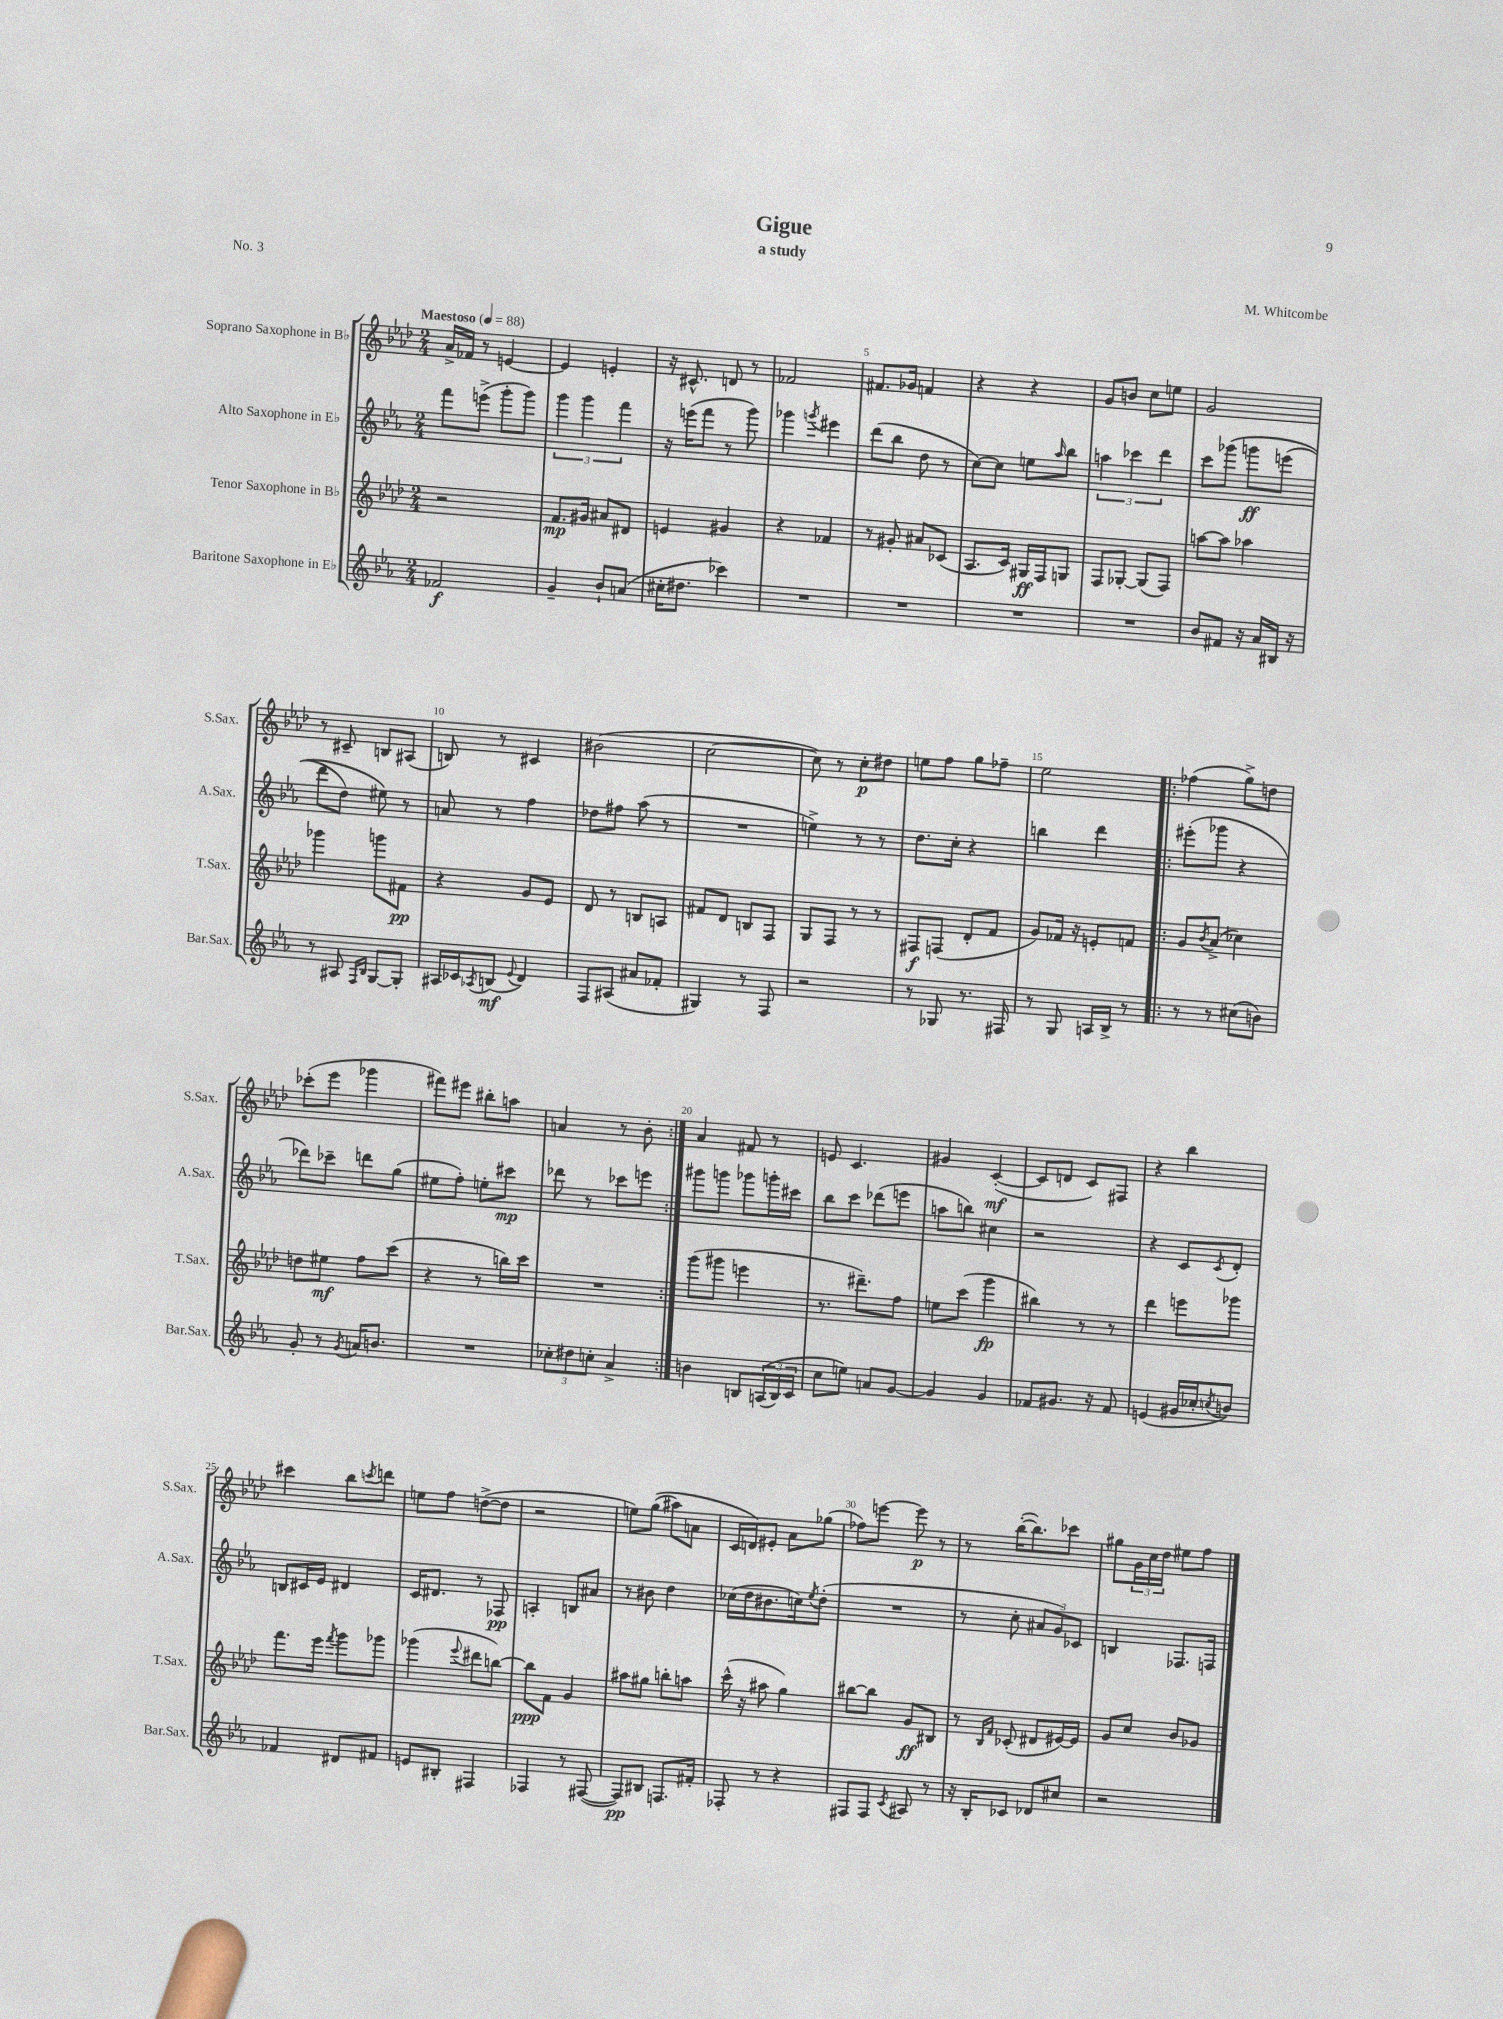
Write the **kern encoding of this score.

**kern	**kern	**kern	**kern
*staff4	*staff3	*staff2	*staff1
*clefG2	*clefG2	*clefG2	*clefG2
*k[b-e-a-]	*k[b-e-a-d-]	*k[b-e-a-]	*k[b-e-a-d-]
*M2/4	*M2/4	*M2/4	*M2/4
*MM88	*MM88	*MM88	*MM88
2f-	2r	8fff	16a-^
.	.	.	16f-
.	.	(8eee^	8r
.	.	8ggg'	[4e
.	.	8ggg)	.
=	=	=	=
4g~	8.f	6ggg	4e]
.	.	6ggg	.
.	16g#	.	.
8b-`	8a#	.	4e'
.	.	6fff	.
(8a	8d#	.	.
=	=	=	=
16cc#'	4e	16r	16r
8.dd#	.	(16eee	8.c#^^
.	.	8fff	.
4ccc-)	4g#	8r	8d
.	.	8ggg)	8r
=	=	=	=
2r	4r	4ggg-	2f-
.	.	8qggg	.
.	4f-	4eee#	.
=	=	=	=
2r	8r	(8ddd	8.f#
.	8g#'	8bb-	.
.	.	.	16g-
.	8a#	8dd	4f
.	(8c-	8r	.
=	=	=	=
2r	8.A-	[8cc)	4r
.	.	8cc]	.
.	16c)	.	.
.	16G#	8ee	4r
.	16F	.	.
.	.	16qqaa-	.
.	8G	8bb-	.
=	=	=	=
2r	8F	6aa	8g
.	[8G-'	.	8b
.	.	6ccc-	.
.	(8G-]	.	8cc
.	.	6ddd	.
.	8F)	.	8ee
=	=	=	=
8b-	[8aa	8ccc	2g
8f#	8aa]	&(8ggg-	.
16r	4aa-	8ggg	.
16a-	.	.	.
16B#	.	(8eee	.
16r	.	.	.
=	=	=	=
8r	4ggg-	8ddd	8r
8A#	.	8dd)	8c#~
16qqF	.	.	.
16qqB-	.	.	.
[8G	8ggg	8ee#&)	8B
8G']	8f#	8r	(8A#
=	=	=	=
16A#	4r	8a	8B)
16c-	.	.	.
8qA-	.	.	.
(8B	.	8r	8r
8qqe-	.	.	.
4d)	8g	4ff	4c#
.	8e-	.	.
=	=	=	=
8F	8d-	8dd-	(2b#
(8A#	8r	8ff#	.
8a#	8B	(8aa-	.
8f-'	8A	8r	.
=	=	=	=
4G#)	8f#	2r	[2cc
.	8d-	.	.
8r	8B	.	.
8F	8F	.	.
=	=	=	=
2r	8G	4ee^)	8cc])
.	8F	.	8r
.	8r	8r	8cc'
.	8r	8r	8dd#
=	=	=	=
8r	8F#	8.dd	8ee
8G-	(8F	.	8ff
.	.	16cc'	.
8.r	8d-'	4r	8gg
.	8f	.	8ff-~
16F#	.	.	.
=	=	=	=
8r	8g)	4bb	2ee-
8G	16f-	.	.
.	16r	.	.
16A	8e'	4ddd	.
16B-^	.	.	.
8r	8f	.	.
=!|:	=!|:	=!|:	=!|:
8r	8g	(8eee#'	(4ff-
.	8qb-	.	.
8r	(8a-^	8ggg-	.
(8cc#	4cc-)	4r	8gg^)
8b)	.	.	8dd
=	=	=	=
8g'	8dd	8ddd-)	(8ccc-'
8r	8ee#	8ccc-~	8eee-
8qg	.	.	.
16a	8ff	8ddd	4ggg-
8.b	.	.	.
.	(8ccc	(8gg	.
=	=	=	=
2r	4r	8ee#	8fff#)
.	.	8ff')	8eee#
.	8r	8ee'	8bb#'
.	16bb)	8ccc#	8aa
.	16ccc	.	.
=	=	=	=
12cc-'	2r	8ddd-	4a
12dd#	.	.	.
.	.	8r	.
12cc'	.	.	.
4a-^	.	8ccc-	8r
.	.	8eee	8b-'
=:|!	=:|!	=:|!	=:|!
4b	(8ggg	8ggg#	4a-
.	8ggg#	8ggg	.
8B	4eee	8ggg-	8f#
&((24A	.	16ggg'	8r
24B)	.	.	.
.	.	16ccc#	.
24c	.	.	.
=	=	=	=
8cc	8.r	8bb-	8e
8ee&)	.	8ccc	4.c
.	8.ddd#~)	.	.
8a	.	(8ddd-	.
[8g	8ff	8eee	.
=	=	=	=
4g]	8ee	8aa	4g#
.	(8ccc	8bb)	.
4g	4ggg	4cc#	([4c'
=	=	=	=
8f-	4bb#)	2r	8c]
8.g#	.	.	8d
.	8r	.	8c)
16r	.	.	.
8f-	8r	.	8F#
=	=	=	=
(4e	4ddd-	4r	4r
16g#	8eee	8c	4bb-
16cc-'	.	.	.
8qcc	.	8qc	.
8b)	8ggg-	8d'	.
=	=	=	=
4f-	8.fff	8B	4ccc#
.	.	16c#	.
.	16eee-	16e-	.
.	8qfff	.	.
8d#	8ggg	4d#	8bb-
.	.	.	8qccc
8f#	8ggg-	.	8ddd
=	=	=	=
8e	(4ggg-	16c	8ee
.	.	8.d#	.
8B#'	.	.	8ff
.	8qqeee-	.	.
4F#	8ddd#	8r	([8dd^
.	[8bb)	8F-	8dd]
=	=	=	=
4F-	8bb]	4A'	2r
.	8f	.	.
8r	4g	8B	.
([8F#	.	8a#	.
=	=	=	=
8F#])	8aa#	8r	8ee)
8B#	8gg#	8b#	&((8gg
8.F	8bb'	4dd	8aa#)
.	8aa	.	8a
16f#'	.	.	.
=	=	=	=
8F-'	(16ccc^^	(16cc-	16c
.	16r	16dd	16d&)
8r	8aa#	8.b#	8e#'
4r	4gg)	.	8a-
.	.	16cc)	.
.	.	8qee-	.
.	.	(8dd'	(8gg-
=	=	=	=
8F#	[8bb#	2r	8ff-)
8F#	8bb#]	.	[8eee
8qc	.	.	.
8A#	8g	.	8eee]
8r	8B#	.	8r
=	=	=	=
16r	8r	8r	8r
16B-'	.	.	.
.	16qqB-	.	.
.	16qqf	.	.
8c-	(8c-'	8cc'	([16bb-'
.	.	.	8.bb-])
8d-	8d#	12a#	.
.	.	12g)	.
8cc#	[16e#)	.	8ccc-
.	.	12c-	.
.	16e#]	.	.
=	=	=	=
2r	8g	4B	8gg#
.	8cc	.	24g
.	.	.	24cc
.	.	.	24dd-
.	8b-	8.F-	8ee#
.	8g-	.	8ff
.	.	16F	.
==	==	==	==
*-	*-	*-	*-
